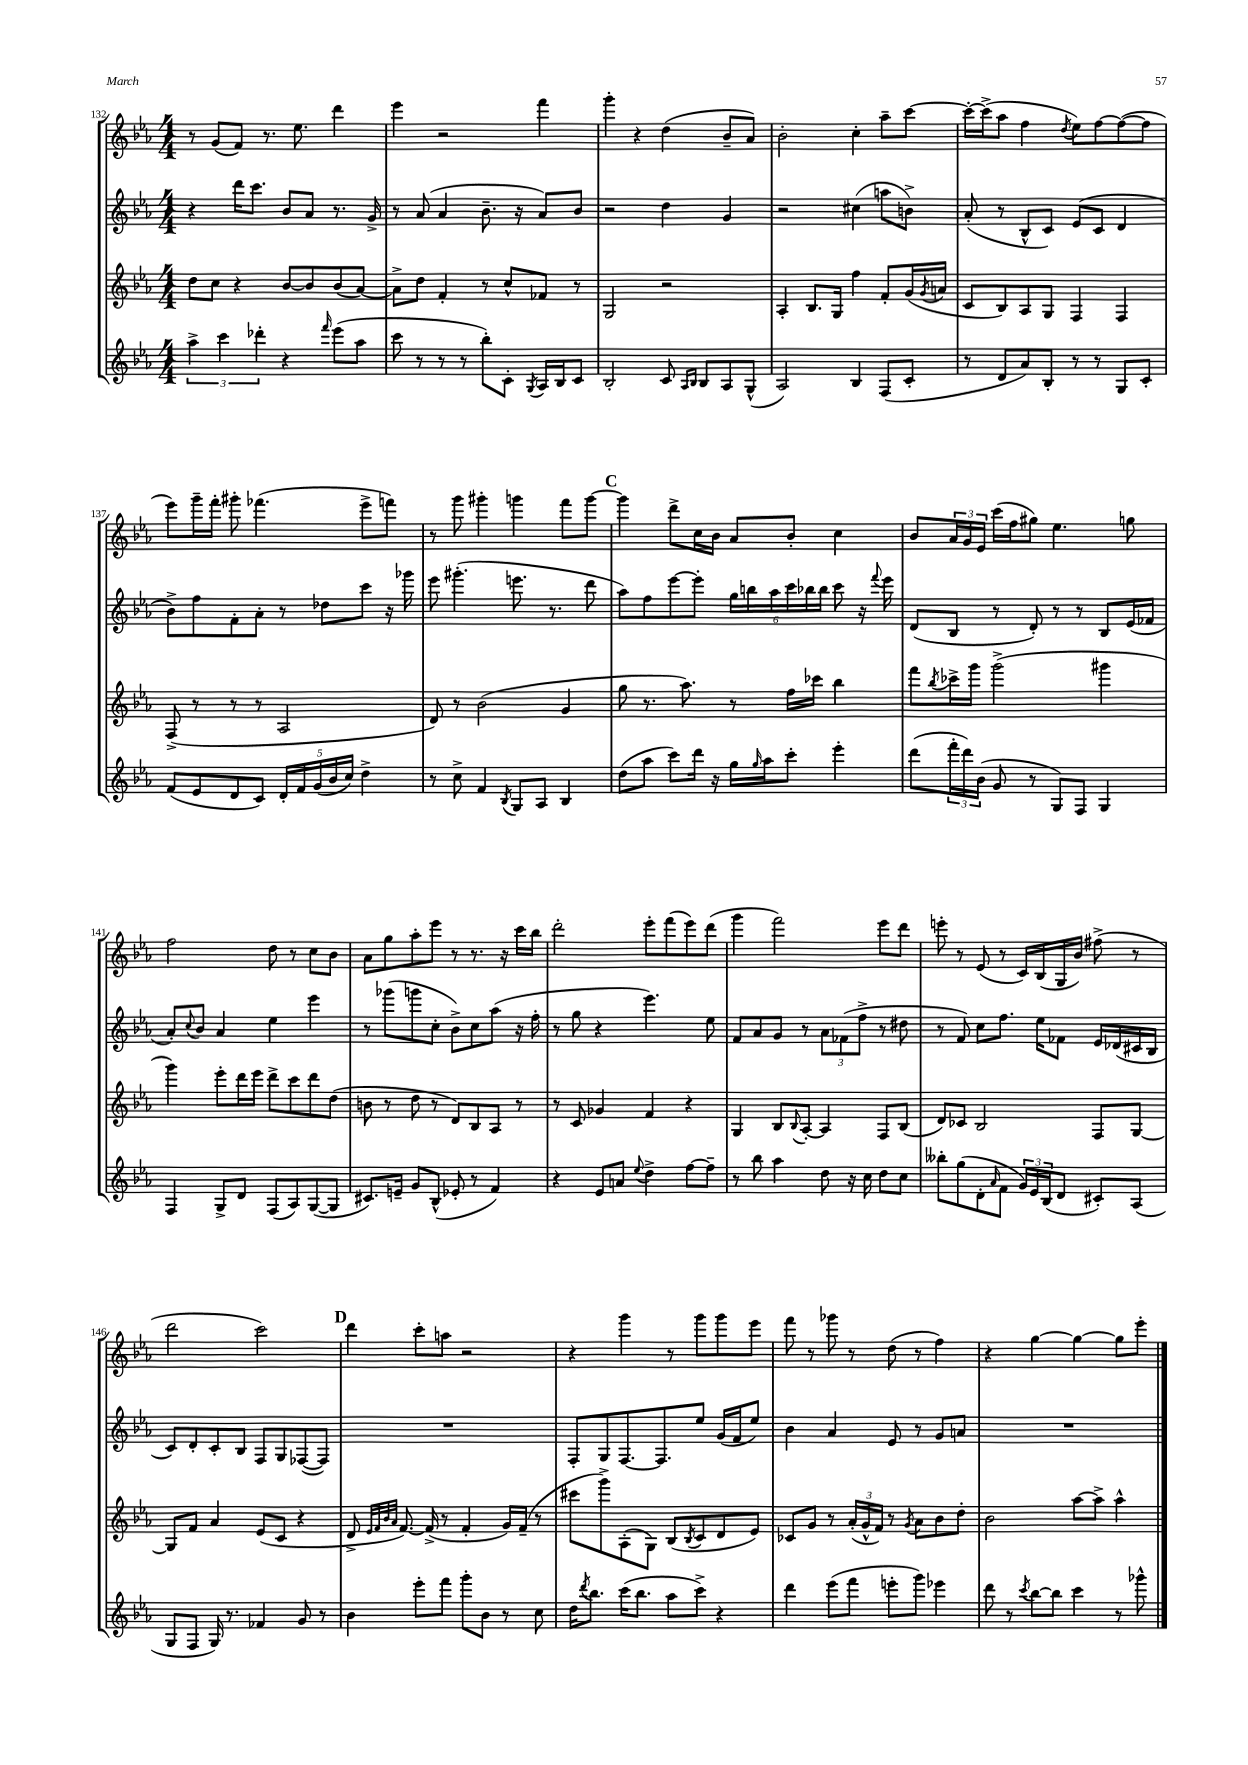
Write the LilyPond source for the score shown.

<<
\new StaffGroup <<
\new Staff = "s0" {
    \clef treble \key ees \major \numericTimeSignature \time 4/4
    r8 g'8( f'8) r8. ees''8. d'''4 |
    ees'''4 r2 f'''4 |
    g'''4-. r4 d''4( bes'8-- aes'8) |
    bes'2-. c''4-. aes''8-- c'''8~ |
    c'''16~-. c'''16->( aes''8 f''4 \acciaccatura { d''8 } ees''8) f''8~ f''8~( f''8 |
    ees'''8) g'''16-- f'''16-. gis'''8-. fes'''4.( ees'''8-> f'''8) |
    r8 g'''8 gis'''4-. g'''4 f'''8 g'''8~ |
    \mark \markup { \bold "C" } g'''4 d'''8-> c''16 bes'16 aes'8 bes'8-. c''4 |
    bes'8 \tuplet 3/2 { aes'16 g'16 ees'16 } c'''16( f''16 gis''8) ees''4. g''8 |
    f''2 d''8 r8 c''8 bes'8 |
    aes'8 g''8 aes''8-. ees'''8 r8 r8. r16 c'''16 bes''16 |
    d'''2-. ees'''8-. f'''8( ees'''8) d'''8( |
    g'''4 f'''2) ees'''8 d'''8 |
    e'''8-. r8 ees'8( r8 c'16) bes16( g16 bes'16) fis''8->( r8 |
    d'''2 c'''2) |
    \mark \markup { \bold "D" } d'''4 c'''8-. a''8 r2 |
    r4 g'''4 r8 g'''8 g'''8 ees'''8 |
    f'''8 r8 ges'''8 r8 d''8( r8 f''4) |
    r4 g''4~ g''4~ g''8 ees'''8-. \bar "|." |
}
\new Staff = "s1" {
    \clef treble \key ees \major \numericTimeSignature \time 4/4
    r4 d'''16 c'''8. bes'8 aes'8 r8. g'16-> |
    r8 aes'8( aes'4 bes'8.-- r16 aes'8) bes'8 |
    r2 d''4 g'4 |
    r2 cis''4( a''8 b'8->) |
    aes'8-.( r8 bes8-^ c'8) ees'8( c'8 d'4 |
    bes'8->) f''8 f'8-. aes'8-. r8 des''8 c'''8 r16 ges'''16 |
    ees'''8 gis'''4.-.( e'''8. r8. d'''8 |
    \mark \markup { \bold "C" } aes''8) f''8 ees'''8~ ees'''8-. \tuplet 6/4 { g''16 b''16 aes''16 c'''16 bes''16 bes''16 } c'''8 r16 \appoggiatura { f'''8 } ees'''16 |
    d'8( bes8 r8 d'8-.) r8 r8 bes8 ees'16( fes'16 |
    aes'8-.) \appoggiatura { c''8 } bes'8 aes'4 ees''4 ees'''4 |
    r8 ges'''8( g'''8 c''8-. bes'8->) c''8 aes''8( r16 f''16-. |
    r8 g''8 r4 ees'''4.) ees''8 |
    f'8 aes'8 g'8 r8 \tuplet 3/2 { aes'8 fes'8( f''8-> } r8 dis''8 |
    r8 f'8) c''8 f''8. ees''16 fes'8 ees'16 des'16( cis'16 bes16 |
    c'8) d'8-. c'8-. bes8 f8 g8 fes8~( fes8) |
    \mark \markup { \bold "D" } R1 |
    f8-. g8 f8.~ f8. ees''8 g'16( f'16 ees''8) |
    bes'4 aes'4 ees'8 r8 g'8 a'8 |
    R1 \bar "|." |
}
\new Staff = "s2" {
    \clef treble \key ees \major \numericTimeSignature \time 4/4
    d''8 c''8 r4 bes'8~ bes'8 bes'8( aes'8~) |
    aes'8-> d''8 f'4-. r8 c''8-^ fes'8 r8 |
    g2 r2 |
    aes4-. bes8. g16 f''4 f'8-. g'16( \acciaccatura { g'8 } a'16 |
    c'8 bes8) aes8 g8 f4 f4 |
    f8->( r8 r8 r8 aes2 |
    d'8) r8 bes'2( g'4 |
    \mark \markup { \bold "C" } g''8 r8. aes''8.) r8 f''16 ces'''16 bes''4 |
    f'''8 \acciaccatura { bes''8 } ces'''16-> g'''16 g'''2->( gis'''4 |
    g'''4) ees'''8-. d'''16 ees'''16 d'''8-> c'''8 d'''8 d''8( |
    b'8 r8 d''8 r8 d'8) bes8 aes8 r8 |
    r8 c'8 ges'4 f'4 r4 |
    g4 bes8 \appoggiatura { bes8 } aes8~-. aes4 f8 bes8( |
    d'8) ces'8 bes2 f8 g8~ |
    g8 f'8 aes'4 ees'8( c'8 r4 |
    \mark \markup { \bold "D" } d'8-> \grace { ees'32 f'32 bes'32 aes'32 } f'8.~) f'16->( r8 f'4-. g'16) f'16--( r8 |
    cis'''8 g'''8->) aes8-.( g8) bes8( \acciaccatura { bes8 } c'8 d'8 ees'8) |
    ces'8 g'8 r8 \tuplet 3/2 { aes'16-.( g'16-^ f'16) } r8 \acciaccatura { g'8 } aes'8 bes'8 d''8-. |
    bes'2 aes''8~ aes''8-> aes''4-^ \bar "|." |
}
\new Staff = "s3" {
    \clef treble \key ees \major \numericTimeSignature \time 4/4
    \tuplet 3/2 { aes''4-> c'''4 des'''4-. } r4 \grace { f'''16 } ees'''8( aes''8 |
    c'''8 r8 r8 r8 bes''8-.) c'8-. \acciaccatura { g8 } aes16 bes16 c'8 |
    bes2-. c'8 \grace { aes16 bes16 } bes8 aes8 g8-^( |
    aes2) bes4 f8( c'8-. |
    r8 d'8 aes'8) bes8-. r8 r8 g8 c'8-. |
    f'8( ees'8 d'8 c'8) \tuplet 5/4 { d'16-. f'16 g'16( bes'16 c''16) } d''4-> |
    r8 c''8-> f'4 \acciaccatura { bes8 } g8 aes8 bes4 |
    \mark \markup { \bold "C" } d''8( aes''8 c'''8) d'''16 r16 g''16 \grace { g''16 } aes''16 c'''8-. ees'''4-. |
    d'''8( \tuplet 3/2 { f'''16-. d'''16) bes'16( } g'8 r8 g8) f8 g4 |
    f4 g8-> d'8 f8( aes8) g8~( g8 |
    cis'8.) e'16-- g'8 bes8-^( ees'8-. r8 f'4) |
    r4 ees'8 a'8 \appoggiatura { ees''8 } d''4-> f''8~ f''8-- |
    r8 bes''8 aes''4 d''8 r16 c''16 d''8 c''8 |
    beses''8-. g''8( d'8-. \grace { aes'16 } f'8 \tuplet 3/2 { g'16) ees'16 bes16( } d'8 cis'8-.) aes8( |
    g8 f8 g16) r8. fes'4 g'8 r8 |
    \mark \markup { \bold "D" } bes'4 ees'''8-. f'''8 g'''8-. bes'8 r8 c''8 |
    d''16 \acciaccatura { d'''8 } bes''8. c'''16( bes''8. aes''8 c'''8->) r4 |
    d'''4 ees'''8( f'''8 e'''8-. g'''8) ees'''4 |
    d'''8 r8 \acciaccatura { c'''8 } bes''8~ bes''8 c'''4 r8 ges'''8-^ \bar "|." |
}
>>
>>
\layout { \context { \Score currentBarNumber = #132 } }
